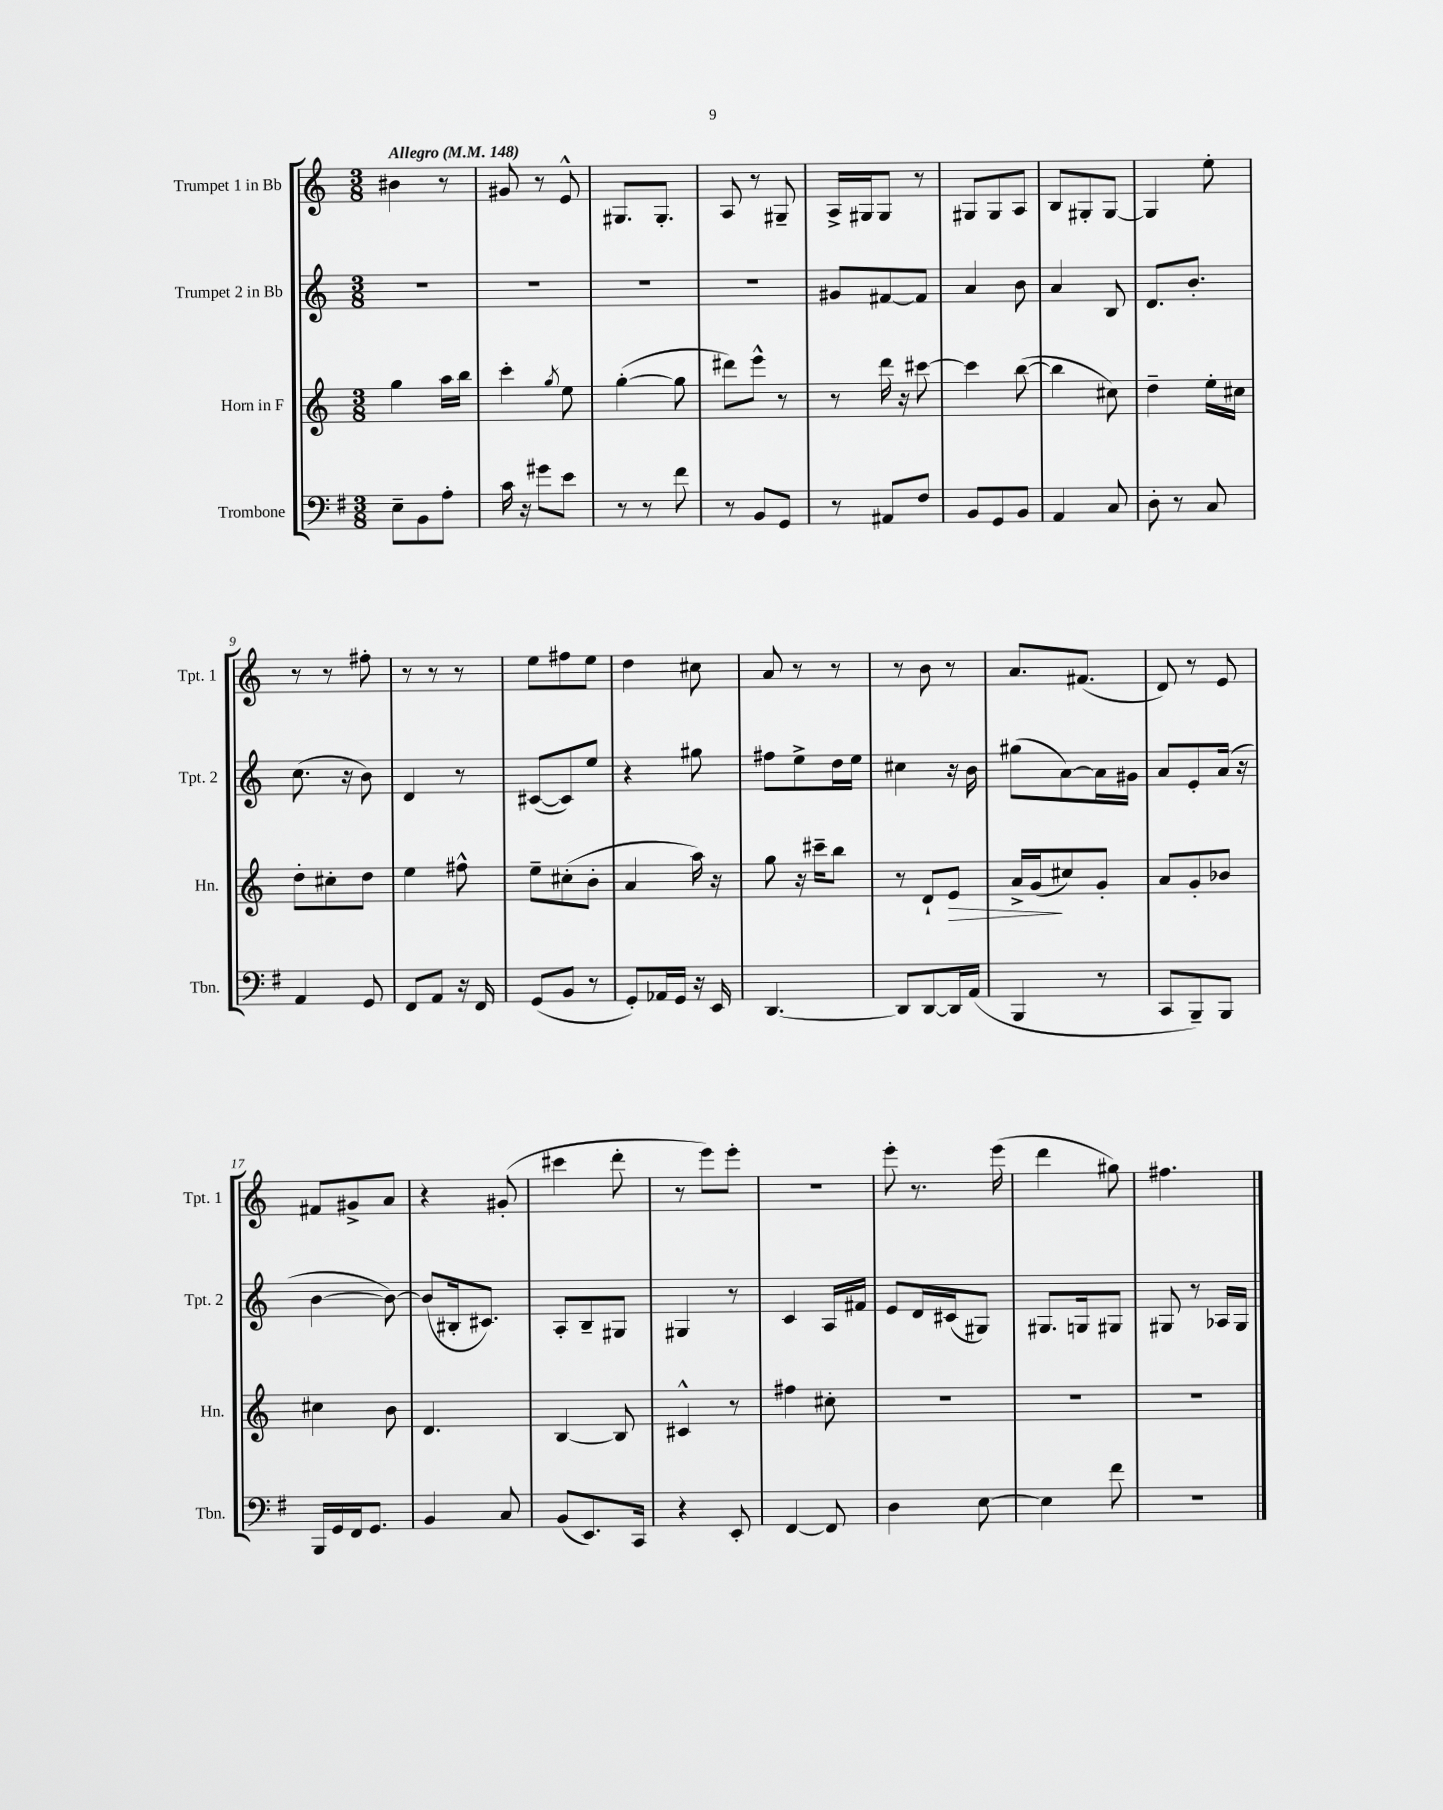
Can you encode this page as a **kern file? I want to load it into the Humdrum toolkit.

**kern	**kern	**dynam	**kern	**kern
*part4	*part3	*part3	*part2	*part1
*staff4	*staff3	*staff3	*staff2	*staff1
*I"Trombone	*I"Horn in F	*	*I"Trumpet 2 in Bb	*I"Trumpet 1 in Bb
*I'Tbn.	*I'Hn.	*	*I'Tpt. 2	*I'Tpt. 1
*clefF4	*clefG2	*	*clefG2	*clefG2
*k[f#]	*k[]	*	*k[]	*k[]
*M3/8	*M3/8	*	*M3/8	*M3/8
*MM148	*MM148	*	*MM148	*MM148
=1	=1	=1	=1	=1
!	!	!	!	!LO:TX:a:B:t=Allegro
8E~\L	4gg\	.	4.r	4b#X\
8BB\	.	.	.	.
8A'\J	16aa\LL	.	.	8r
.	16bb\JJ	.	.	.
=2	=2	=2	=2	=2
16c\	4ccc'\	.	4.r	8g#X/
16r	.	.	.	.
8g#X\L	.	.	.	8r
.	8qgg/	.	.	.
8e\J	8ee\	.	.	8e^^/
=3	=3	=3	=3	=3
8r	([4gg'\	.	4.r	8.G#X/L
8r	.	.	.	.
.	.	.	.	8.G#'/J
8f#\	8gg\]	.	.	.
=4	=4	=4	=4	=4
8r	8ddd#X\L)	.	4.r	8A/
8BB/L	8eee^^\J	.	.	8r
8GG/J	8r	.	.	8G#X~/
=5	=5	=5	=5	=5
8r	8r	.	8g#X/L	16A^/LL
.	.	.	.	16G#X/J
8AA#X/L	16ddd\	.	[8f#X/	8G#/J
.	16r	.	.	.
8F#/J	[8ccc#X\	.	8f#/J]	8r
=6	=6	=6	=6	=6
8BB/L	4ccc#\]	.	4a/	8G#X/L
8GG/	.	.	.	8G#/
8BB/J	([8bb\	.	8b\	8A/J
=7	=7	=7	=7	=7
4AA/	4bb\]	.	4a/	8B/L
.	.	.	.	8G#X'/
8C/	8cc#X\)	.	8B/	[8G#/J
=8	=8	=8	=8	=8
8D'\	4dd~\	.	8.d/L	4G#/]
8r	.	.	.	.
.	.	.	8.b'/J	.
8C/	16ee'\LL	.	.	8ee'\
.	16cc#X\JJ	.	.	.
!!LO:LB:g=z
=9	=9	=9	=9	=9
4AA/	8dd'\L	.	(8.cc\	8r
.	8cc#X'\	.	.	8r
.	.	.	16r	.
8GG/	8dd\J	.	8b\)	8ff#X'\
=10	=10	=10	=10	=10
8FF#/L	4ee\	.	4d/	8r
8AA/J	.	.	.	8r
16r	8ff#X^^\	.	8r	8r
16FF#/	.	.	.	.
=11	=11	=11	=11	=11
(8GG/L	8ee~\L	.	([8c#X/L	8ee\L
8BB/J	(8cc#X'\	.	8c#/])	8ff#X\
8r	8b'\J	.	8ee/J	8ee\J
=12	=12	=12	=12	=12
8GG'/L)	4a/	.	4r	4dd\
16AA-X/L	.	.	.	.
16GG/JJ	.	.	.	.
16r	16aa\)	.	8gg#X\	8cc#X\
16EE/	16r	.	.	.
=13	=13	=13	=13	=13
[4.DD/	8gg\	.	8ff#X\L	8a/
.	16r	.	8ee^\	8r
.	16ccc#X~\KL	.	.	.
.	8bb\J	.	16dd\L	8r
.	.	.	16ee\JJ	.
=14	=14	=14	=14	=14
8DD/L]	8r	.	4cc#X\	8r
[8DD/	8d`/L	.	.	8b\
!	!	!LO:HP:b	!	!
16DD/L]	8e/J	>	16r	8r
(16AA/JJ	.	.	16b\	.
=15	=15	=15	=15	=15
4BBB/	16a^/LL	.	(8gg#X\L	8.a/L
.	(16g/J	.	.	.
.	8cc#X/)	]	[8a\)	.
.	.	.	.	(8.f#X/J
8r	8g'/J	.	16a\L]	.
.	.	.	16g#X\JJ	.
=16	=16	=16	=16	=16
8CC/L	8a/L	.	8a/L	8d/)
8BBB~/)	8g'/	.	8e'/	8r
8BBB/J	8b-X/J	.	(16a/Jk	8e/
.	.	.	16r	.
!!LO:LB:g=z
=17	=17	=17	=17	=17
16BBB/LL	4cc#X\	.	[4b\	8f#X/L
16GG/	.	.	.	.
16FF#/J	.	.	.	8g#X^/
8.GG/J	.	.	.	.
.	8b\	.	8b\_)	8a/J
=18	=18	=18	=18	=18
4BB/	4.d/	.	(8b/L]	4r
.	.	.	16B#X'/k	.
.	.	.	8.c#X/J)	.
8C/	.	.	.	(8g#X'/
=19	=19	=19	=19	=19
(8BB/L	[4B/	.	8A'/L	4ccc#X\
8.EE/)	.	.	8B~/	.
.	8B/]	.	8G#X/J	8ddd'\
16CC/Jk	.	.	.	.
=20	=20	=20	=20	=20
4r	4c#X^^/	.	4G#X/	8r
.	.	.	.	8eee\L)
8EE'/	8r	.	8r	8eee'\J
=21	=21	=21	=21	=21
[4FF#/	4ff#X\	.	4c/	4.r
8FF#/]	8cc#X'\	.	16A/LL	.
.	.	.	16f#X/JJ	.
=22	=22	=22	=22	=22
4D\	4.r	.	8e/L	8eee'\
.	.	.	16d/L	8.r
.	.	.	(16c#X/J	.
[8E\	.	.	8G#X/J)	.
.	.	.	.	(16eee\
=23	=23	=23	=23	=23
4E\]	4.r	.	8.G#X/L	4ddd\
.	.	.	16Gn/k	.
8f#\	.	.	8G#X/J	8gg#X\)
=24	=24	=24	=24	=24
4.r	4.r	.	8G#X/	4.ff#X\
.	.	.	8r	.
.	.	.	16A-X/LL	.
.	.	.	16G#/JJ	.
==	==	==	==	==
*-	*-	*-	*-	*-
